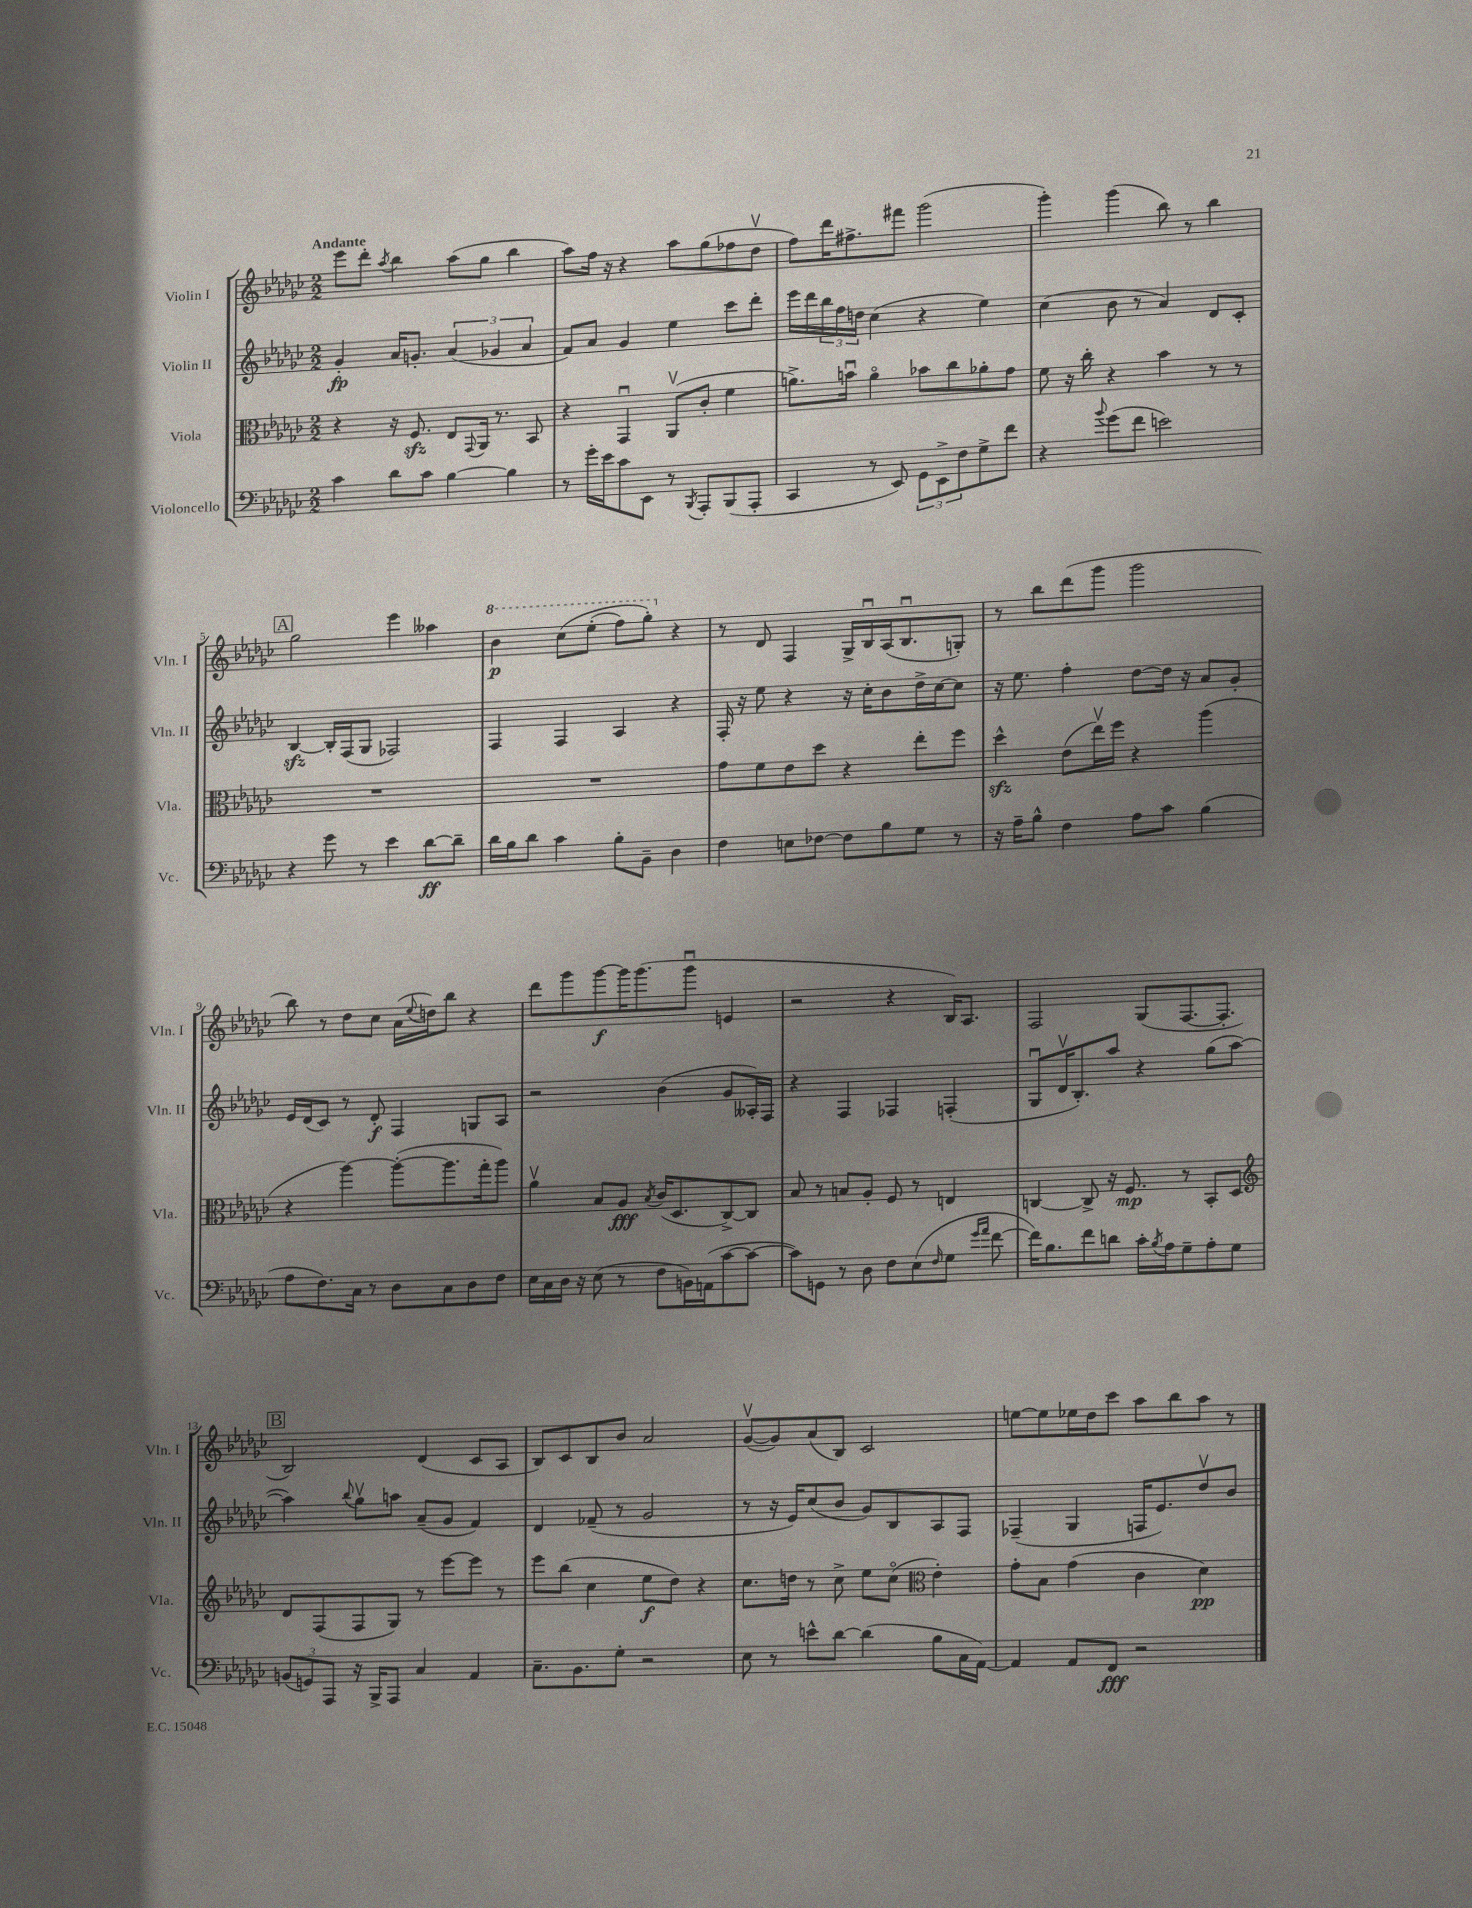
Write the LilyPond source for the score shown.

<<
\new StaffGroup <<
\new Staff = "s0" \with { instrumentName = "Violin I" shortInstrumentName = "Vln. I" } {
    \clef treble \key ges \major \numericTimeSignature \time 2/2 \tempo "Andante"
    ees'''8 des'''8-. \acciaccatura { aes''8 } bes''4 aes''8( ges''8 bes''4 |
    aes''8) f''16 r16 r4 aes''8 ges''8( fes''8 des''8\upbow |
    f''8) des'''16 fis''8.-> fis'''8 ges'''2( |
    ges'''4-.) ges'''4( bes''8) r8 bes''4 |
    \mark \markup { \box "A" } ges''2 ees'''4 aeses''4 |
    \ottava #1 bes''4\p ces'''8\( ees'''8-.( f'''8) ges'''8-.\) \ottava #0 r4 |
    r8 des'8 f4 ges16-> bes16\downbow aes16( bes8.\downbow g8-.) |
    r8 bes''8 des'''8( ges'''8 ges'''2 |
    bes''8) r8 des''8 ces''8 aes'16( \appoggiatura { ees''8 } d''16) bes''8 r4 |
    des'''8 ges'''8 ges'''8~\f ges'''16 ges'''8.( ges'''8\downbow e'4 |
    r2 r4 bes16) aes8. |
    f2 ges8( f8.~ f8.-. |
    \mark \markup { \box "B" } bes2) des'4( ces'8 aes8 |
    bes8) ces'8 bes8 bes'8 aes'2 |
    ges'8~\upbow( ges'8) aes'8( bes8) ces'2 |
    e''8~ e''8 ees''16 des''16 ces'''8 aes''8 bes''8 aes''8 r8 \bar "|." |
}
\new Staff = "s1" \with { instrumentName = "Violin II" shortInstrumentName = "Vln. II" } {
    \clef treble \key ges \major \numericTimeSignature \time 2/2
    ges'4-.\fp aes'16 g'8.-. \tuplet 3/2 { aes'4( ges'4 aes'4 } |
    f'8) aes'8 ges'4 ees''4 ces'''8 des'''8-. |
    ees'''16 des'''16 \tuplet 3/2 { bes''16 f''16 d''16 } ces''4( r4 ees''4) |
    ces''4( bes'8 r8 aes'4) des'8 ces'8-. |
    \mark \markup { \box "A" } bes4~\sfz bes16-. f16( ges8 fes2) |
    f4 f4 aes4 r4 |
    f16-. r16 ees''8 r4 r16 ces''16-. bes'8 des''16-> ces''16~ ces''8 |
    r16 ees''8. f''4-. des''8~ des''16 r16 aes'8 ges'8-. |
    ees'16 des'16( ces'8) r8 des'8-.\f f4 g8 aes8 |
    r2 bes'4( ges'8 aeses16-.) f16 |
    r4 f4 fes4 f4-.( |
    ges8\downbow des'16\upbow bes8.-.) aes''8 r4 ges''8( aes''8~ |
    \mark \markup { \box "B" } aes''4) \appoggiatura { bes''8 } ges''8\upbow a''8 aes'8--( ges'8 f'4) |
    des'4 fes'8--( r8 ges'2 |
    r8 r16 ees'16) ces''8( bes'8 ges'8) bes8 aes8 f8 |
    fes4--( ges4 f16 ees'8.) des''8\upbow bes'8 \bar "|." |
}
\new Staff = "s2" \with { instrumentName = "Viola" shortInstrumentName = "Vla." } {
    \clef alto \key ges \major \numericTimeSignature \time 2/2
    r4 r16 f8.\sfz ees8 \appoggiatura { ges,8 } aes,16 r8. bes,8 |
    r4 ges,4\downbow aes,8\upbow( ces'8-. f'4 |
    a'8.->) b'16\downbow a'4\flageolet bes'8 ces''8 aes'8-. ges'8 |
    f'8 r16 ces''16-. r4 bes'4 r8 r8 |
    \mark \markup { \box "A" } R1 |
    R1 |
    ges'8 f'8 ees'8 des''8 r4 ees''8-. f''8 |
    des''4-^\sfz ees'8( ees''16\upbow) f''16 r4 aes''4( |
    r4 aes''4~) aes''8~-.( aes''8. ges''16-. aes''8) |
    aes'4\upbow bes8 aes8\fff \acciaccatura { bes8 } ces'16( des8. ces8~->) ces8 |
    bes8 r8 b8 aes8-. f8 r8 e4 |
    c4~ c8-> r16 f8.\mp r8 bes,8-. des8 |
    \mark \markup { \box "B" } \clef treble des'8 f8( f8 ges8) r8 ees'''8~ ees'''8 r8 |
    ees'''8 bes''8( ces''4 ees''8\f des''8) r4 |
    ces''8. d''16 r8 ces''8-> ees''8 ces''8\flageolet( \clef alto ees'4-.) |
    ges'8-. bes8 ges'4( ces'4 des'4\pp) \bar "|." |
}
\new Staff = "s3" \with { instrumentName = "Violoncello" shortInstrumentName = "Vc." } {
    \clef bass \key ges \major \numericTimeSignature \time 2/2
    ces'4 des'8 ces'8 bes4~ bes4 |
    r8 ges'16-. ees'16 ces'8 ees,8 r8 \acciaccatura { bes,,8 } aes,,8-. bes,,8( aes,,8-. |
    ces,4 r8 ees,8) \tuplet 3/2 { ges,8 ees,8-> f8 } ges8-> f'8 |
    r4 \appoggiatura { bes'8 } ges'8( f'8 e'2) |
    \mark \markup { \box "A" } r4 ges'8 r8 ees'4 des'8~\ff des'8-- |
    des'16 bes16 des'8 ces'4 bes8-. bes,8-- des4 |
    f4 e8 fes8~ fes8 bes8 ges8 r8 |
    r16 aes16-- bes8-^ f4 aes8 ces'8 bes4( |
    aes8 f8.) ces16 r8 des8 ces8 des8 f8 |
    ees16 ces16 des16 r16 ees8( r8 f8 b,16) a,16( ces'8~ ces'8~ |
    ces'8) g,8 r8 des8 f8 ees8( \grace { f16 } ges8 \grace { ges'16 aes'16 } f'8~ |
    f'16) bes8. f'8 d'8 ces'16-. \acciaccatura { bes8 } aes16 ges8-- aes8-. ges8 |
    \mark \markup { \box "B" } \tuplet 3/2 { b,8( g,8) aes,,8 } r16 bes,,16-> aes,,8 ces4 aes,4 |
    ces8.-- bes,8. ges8-. r2 |
    ees8 r8 e'8-^ des'8~ des'4( bes8 ces16 aes,16~) |
    aes,4 aes,8 f,8\fff r2 \bar "|." |
}
>>
>>
